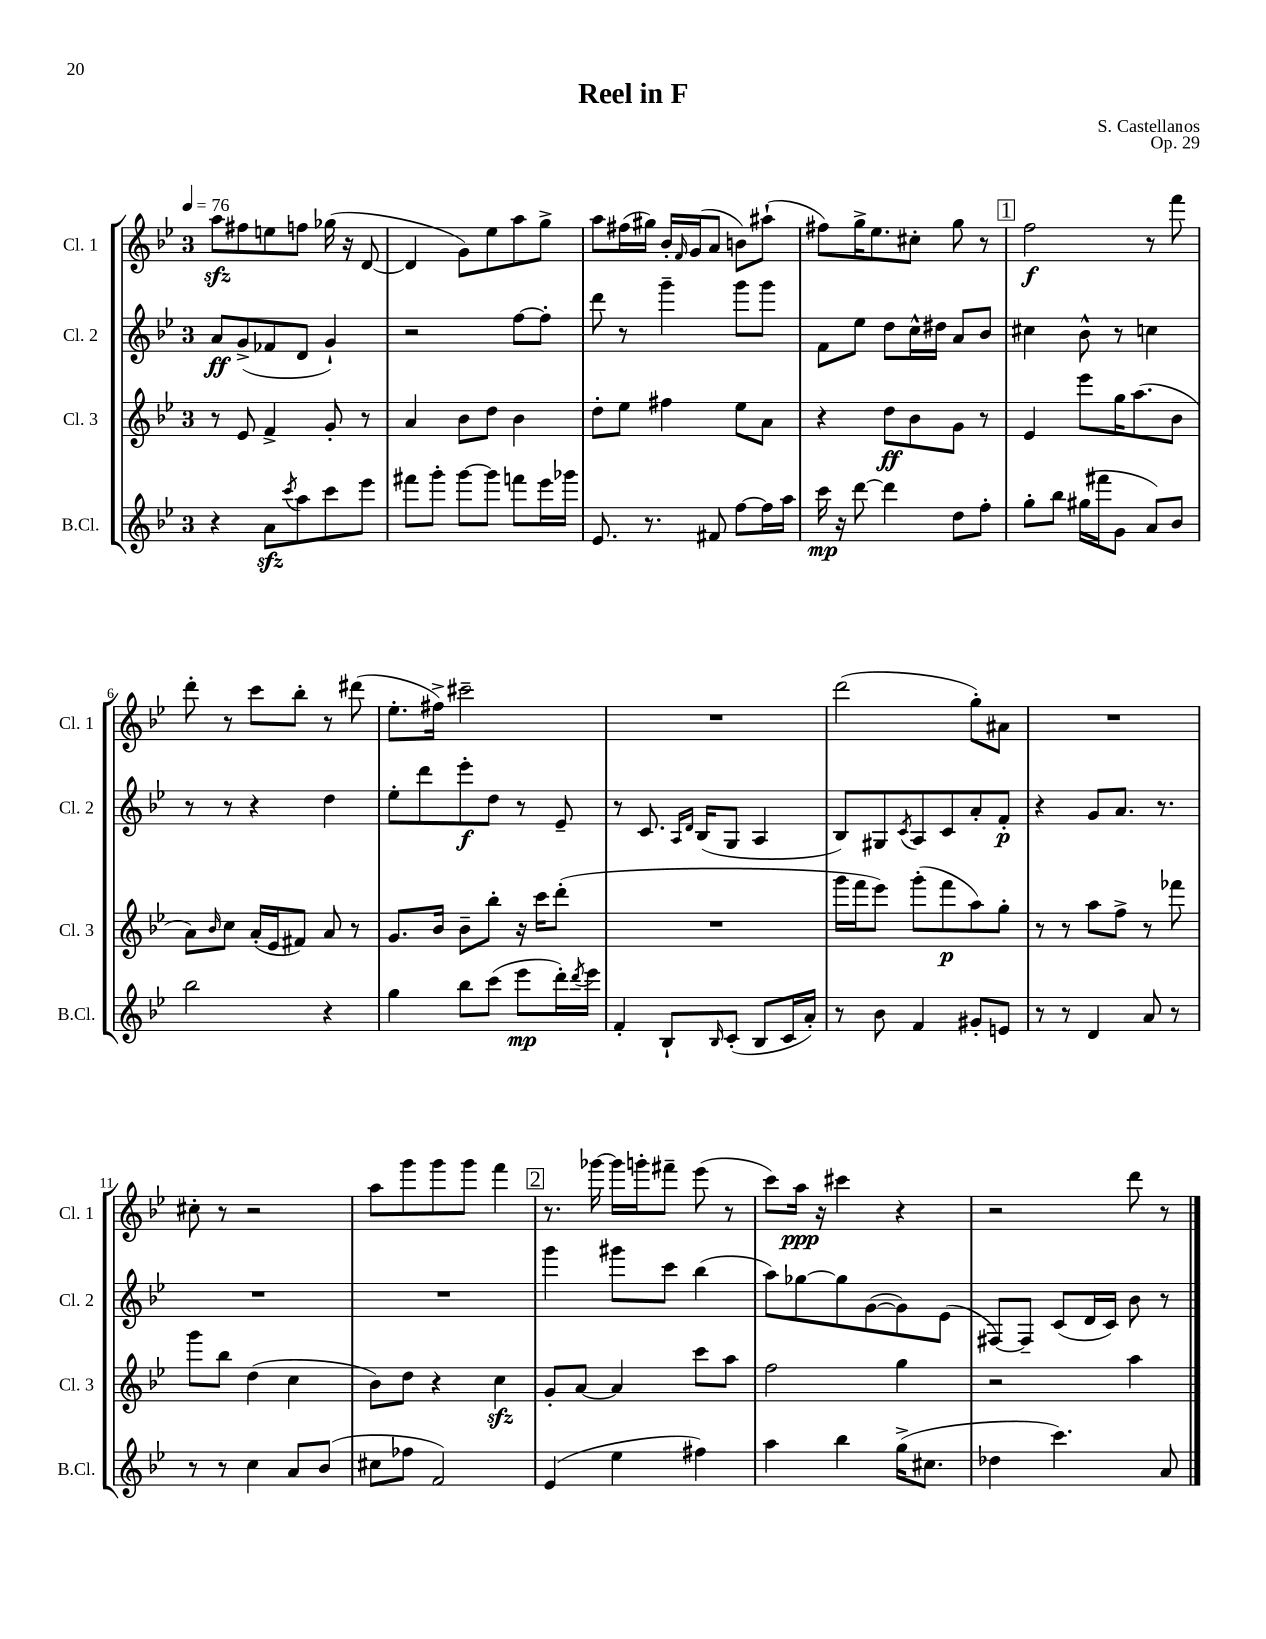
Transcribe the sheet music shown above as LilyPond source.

\header { title = "Reel in F" composer = "S. Castellanos" opus = "Op. 29" }
<<
\new StaffGroup <<
\new Staff = "s0" \with { instrumentName = "Cl. 1" shortInstrumentName = "Cl. 1" } {
    \clef treble \key bes \major \once \override Staff.TimeSignature.style = #'single-digit \time 3/4 \tempo 4 = 76
    a''8\sfz fis''8 e''8 f''8 ges''16( r16 d'8~ |
    d'4 g'8) ees''8 a''8 g''8-> |
    a''8 fis''16( gis''16) bes'16-. \grace { f'16 } g'16( a'8 b'8) ais''8-!( |
    fis''8) g''16-> ees''8. cis''8-. g''8 r8 |
    \mark \markup { \box "1" } f''2\f r8 f'''8 |
    d'''8-. r8 c'''8 bes''8-. r8 dis'''8( |
    ees''8.-. fis''16->) cis'''2-- |
    R2. |
    d'''2( g''8-.) ais'8 |
    R2. |
    cis''8-. r8 r2 |
    a''8 g'''8 g'''8 g'''8 f'''4 |
    \mark \markup { \box "2" } r8. ges'''16~ ges'''16 g'''16-. fis'''8-- ees'''8( r8 |
    c'''8) a''16\ppp r16 cis'''4 r4 |
    r2 d'''8 r8 \bar "|." |
}
\new Staff = "s1" \with { instrumentName = "Cl. 2" shortInstrumentName = "Cl. 2" } {
    \clef treble \key bes \major \once \override Staff.TimeSignature.style = #'single-digit \time 3/4
    a'8\ff g'8->( fes'8 d'8 g'4-!) |
    r2 f''8~ f''8-. |
    d'''8 r8 g'''4-- g'''8 g'''8 |
    f'8 ees''8 d''8 c''16-^ dis''16 a'8 bes'8 |
    \mark \markup { \box "1" } cis''4 bes'8-^ r8 c''4 |
    r8 r8 r4 d''4 |
    ees''8-. d'''8 ees'''8-.\f d''8 r8 ees'8-- |
    r8 c'8. \grace { a16 d'16 } bes16( g8 a4 |
    bes8) gis8 \acciaccatura { c'8 } a8 c'8 a'8-. f'8-.\p |
    r4 g'8 a'8. r8. |
    R2. |
    R2. |
    \mark \markup { \box "2" } g'''4 gis'''8 c'''8 bes''4( |
    a''8) ges''8~ ges''8 g'8~( g'8) ees'8( |
    fis8~) fis8-- c'8( d'16 c'16) bes'8 r8 \bar "|." |
}
\new Staff = "s2" \with { instrumentName = "Cl. 3" shortInstrumentName = "Cl. 3" } {
    \clef treble \key bes \major \once \override Staff.TimeSignature.style = #'single-digit \time 3/4
    r8 ees'8 f'4-> g'8-. r8 |
    a'4 bes'8 d''8 bes'4 |
    d''8-. ees''8 fis''4 ees''8 a'8 |
    r4 d''8\ff bes'8 g'8 r8 |
    \mark \markup { \box "1" } ees'4 ees'''8 g''16 a''8.( bes'8 |
    a'8) \grace { bes'16 } c''8 a'16-.( ees'16 fis'8) a'8 r8 |
    g'8. bes'16 bes'8-- bes''8-. r16 c'''16 d'''8-.( |
    R2. |
    g'''16 f'''16 ees'''8) g'''8-.( f'''8\p a''8) g''8-. |
    r8 r8 a''8 f''8-> r8 fes'''8 |
    g'''8 bes''8 d''4( c''4 |
    bes'8) d''8 r4 c''4\sfz |
    \mark \markup { \box "2" } g'8-. a'8~ a'4 c'''8 a''8 |
    f''2 g''4 |
    r2 a''4 \bar "|." |
}
\new Staff = "s3" \with { instrumentName = "B.Cl." shortInstrumentName = "B.Cl." } {
    \clef treble \key bes \major \once \override Staff.TimeSignature.style = #'single-digit \time 3/4
    r4 a'8\sfz \acciaccatura { c'''8 } a''8 c'''8 ees'''8 |
    fis'''8 g'''8-. g'''8~ g'''8 f'''8 ees'''16 ges'''16 |
    ees'8. r8. fis'8 f''8~ f''16 a''16 |
    c'''16\mp r16 d'''8~ d'''4 d''8 f''8-. |
    \mark \markup { \box "1" } g''8-. bes''8 gis''16( fis'''16 g'8 a'8) bes'8 |
    bes''2 r4 |
    g''4 bes''8 c'''8( ees'''8\mp d'''16-.) \acciaccatura { d'''8 } ees'''16 |
    f'4-. bes8-! \grace { bes16 } c'8-.( bes8 c'16 a'16-.) |
    r8 bes'8 f'4 gis'8-. e'8 |
    r8 r8 d'4 a'8 r8 |
    r8 r8 c''4 a'8 bes'8( |
    cis''8 fes''8 f'2) |
    \mark \markup { \box "2" } ees'4( ees''4 fis''4) |
    a''4 bes''4 g''16->( cis''8. |
    des''4 c'''4.) a'8 \bar "|." |
}
>>
>>
